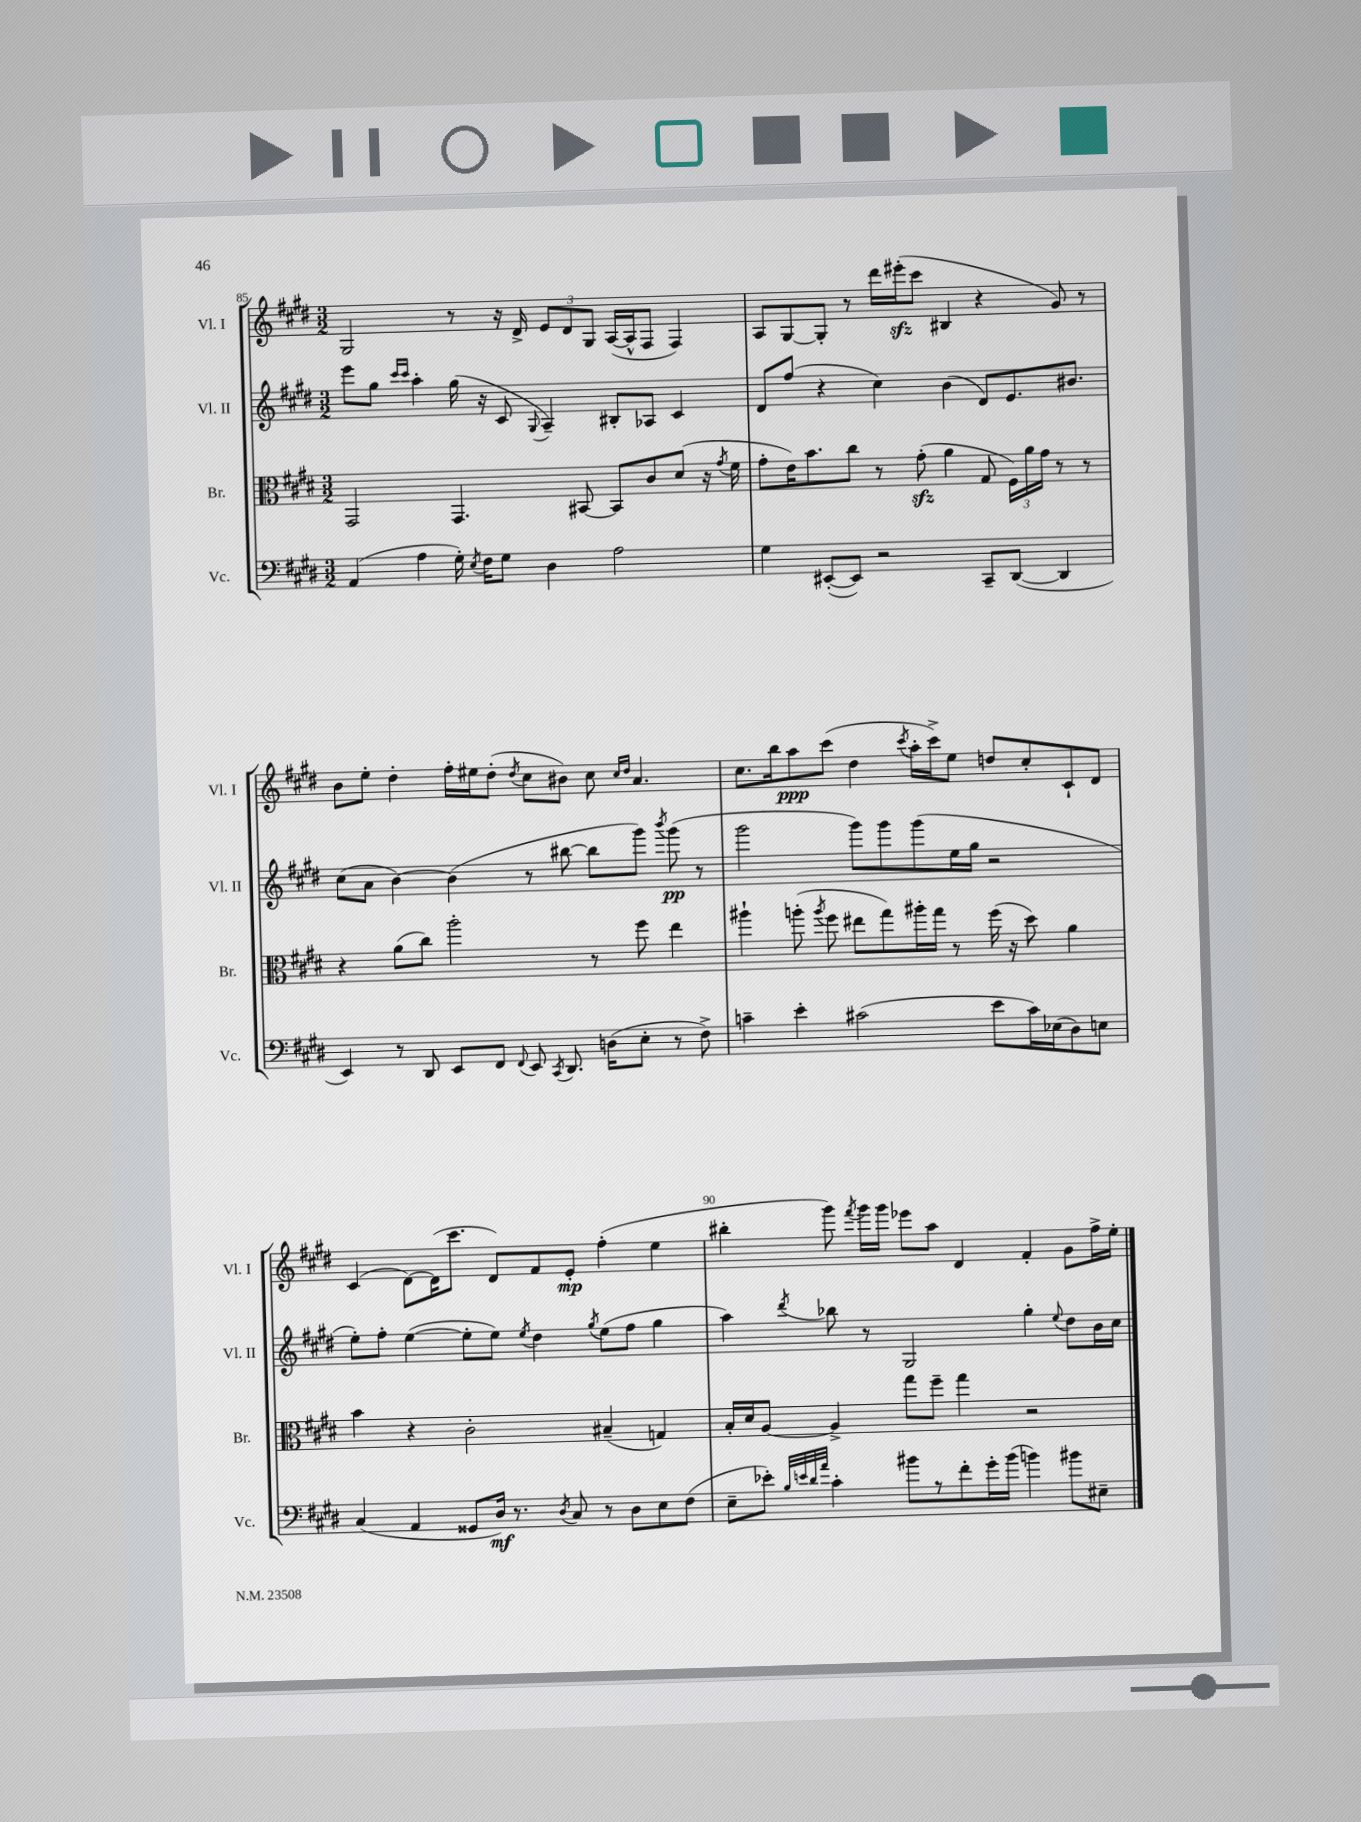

**kern	**kern	**kern	**kern
*staff4	*staff3	*staff2	*staff1
*clefF4	*clefC3	*clefG2	*clefG2
*k[f#c#g#d#]	*k[f#c#g#d#]	*k[f#c#g#d#]	*k[f#c#g#d#]
*M3/2	*M3/2	*M3/2	*M3/2
(4AA/	2GG#/	8eee\L	2G#/
.	.	8gg#\J	.
.	.	16qqccc#/LL	.
.	.	16qqccc#/JJ	.
4A\	.	4aa'\	.
16G#'\)	4.GG#/	(16gg#\	8r
8qE/	.	.	.
16F#\LK	.	16r	.
8G#\J	.	8c#/	16r
.	.	.	16d#^/
.	.	8qqG#/	.
4D#\	.	4A~/)	12e/L
.	.	.	12d#/
.	[8BB#/	.	.
.	.	.	12G#/J
2A\	8BB#/]L	8B#'/L	([16A/LL
.	.	.	16A^^/]J
.	8c#/	8A-/J	8F#/J
.	(8d#/J	4c#/	4F#/)
.	16r	.	.
.	8qg#/	.	.
.	16f#\	.	.
=	=	=	=
4G#\	8g#'\L	8d#/L	8A/L
.	16e\K)	(8ff#/J	[8G#/
.	8.b\	.	.
([8EE#'/L	.	4r	8G#'/]J
8EE#/]J)	8cc#\J	.	8r
2r	8r	4cc#\)	16ddd#\LL
.	.	.	(16eee#'\J
.	(8g#'\	.	8ccc#\J
.	4a\	(4b\	4B#/
8CC#~/L	8G#/	8d#/L)	4r
([8DD#/J	24F#\LL)	8.e/	.
.	24a\	.	.
.	24g#\JJ	.	.
4DD#/]	8r	.	8g#/)
.	.	8.b#/J	.
.	8r	.	8r
=	=	=	=
4EE/)	4r	(8cc#\L	8b\L
.	.	8a\J	8ee'\J
8r	(8a\L	[4b\)	4dd#'\
8DD#/	8cc#\J)	.	.
8EE/L	2aa'\	(4b\]	16ff#'\LL
.	.	.	16ee#\J
8FF#/J	.	.	(8dd#'\J
8qqFF#/	.	.	8qdd#/
8EE/	.	8r	8cc#\L
8qCC#/	.	.	.
8.DD#/	.	[8bb#\	8b#\J)
.	8r	8bb#\]L	8cc#\
(16D\LK	.	.	.
.	.	.	16qqcc#/LL
.	.	.	16qqdd#/JJ
8E'\J	8ff#\	8ggg#\J)	4.a/
.	.	8qbbb/	.
8r	4ee\	(8ggg#\	.
8F#^\)	.	8r	.
=	=	=	=
4c~\	4aa#`\	2ggg#\	8.cc#\L
.	.	.	16bb\k
4e'\	(8aa'\	.	8aa\
.	8qaa/	.	.
.	8ff#\	.	(8ccc#\J
(2c#\	8ee#\L	8ggg#\L)	4dd#\
.	8gg#\)	8ggg#\	.
.	.	.	8qccc#/
.	16aa#'\L	(8ggg#\	16aa'\LL
.	16gg#\JJ	.	16ccc#^\J)
.	8r	16ee\L	8ee\J
.	.	16gg#\JJ	.
8e\L	(16ff#\	2r	8dd/L
.	16r	.	.
16c#\L)	8dd#\)	.	8cc#'/
(16E-\J	.	.	.
8D#\)	4a\	.	8c#`/
8E\J	.	.	8d#/J
=	=	=	=
(4C#/	4b\	8ee'\L)	(4c#/
.	.	8ff#'\J	.
4AA/	4r	([4ee\	[8d#\L)
.	.	.	(16d#\]K
.	.	.	8.ccc#\J
8GG##/L	2c#'\	8ee'\]L	.
16D#/Jk)	.	8ee\J)	8d#/L)
8.r	.	.	.
.	.	8qee/	.
.	.	4dd#\	8f#/
8qD#/	.	.	.
8C#/	.	.	8e'/J
.	.	8qgg#/	.
8r	(4B#~/	(8ee\L	(4ff#'\
8D#\L	.	8ff#\J	.
8E\	4G/)	4gg#\	4ee\
(8F#\J	.	.	.
=	=	=	=
8E~\L	16B'/LL	4aa\)	4bb#'\
.	16d#/J	.	.
8e-'\J)	[8A/J	.	.
32qqB/LLL	.	.	.
32qqe/	.	.	.
32qqd#/	.	.	.
32qqa/JJJ	.	8qddd#/	.
4c#'\	4A^/]	8bb-\	8ggg#\)
.	.	.	8qfff#/
.	.	8r	16ggg#\LL
.	.	.	16ggg#\JJ
8b#\L	8gg#\L	2G#/	8eee-\L
8r	8ff#~\J	.	8aa\J
8f#'\	4gg#\	.	4d#/
16g#'\L	.	.	.
(16b#\JJ	.	.	.
4b\)	2r	4gg#'\	4f#'/
.	.	8qqee/	.
8b#\L	.	8dd#\L	8g#\L
8E#~\J	.	16b\L	16ff#^\L
.	.	16cc#\JJ	16ee'\JJ
==	==	==	==
*-	*-	*-	*-
